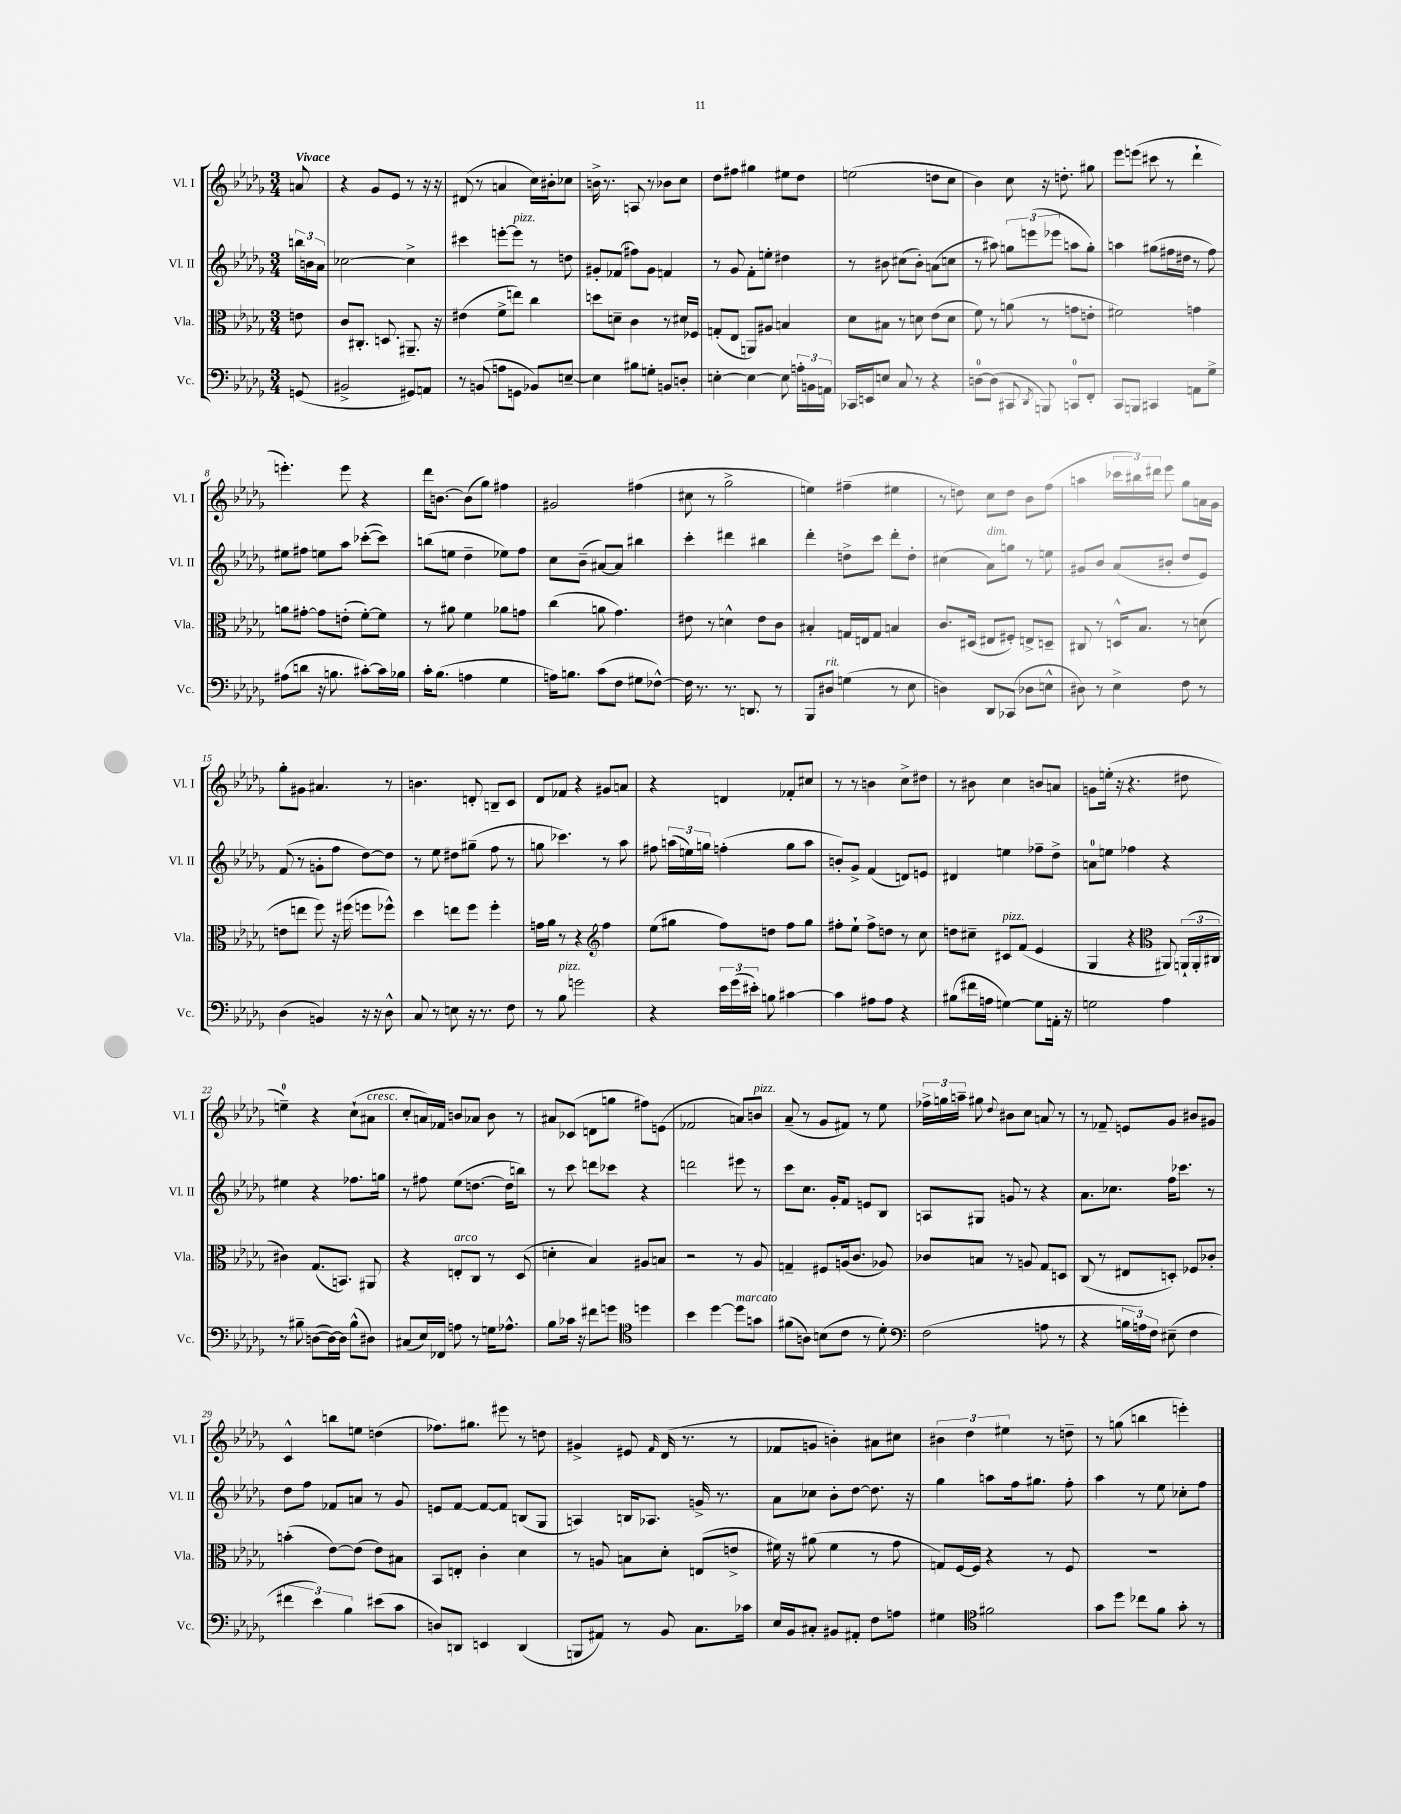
<<
\new StaffGroup <<
\new Staff = "s0" \with { instrumentName = "Vl. I" shortInstrumentName = "Vl. I" } {
    \clef treble \key des \major \numericTimeSignature \time 3/4 \partial 8 \tempo "Vivace"
    \autoBeamOff a'8 |
    r4 ges'8[ ees'8] r8 r16 r16 |
    dis'8( r8 a'4 c''16[) bis'16-. ces''8] |
    b'16-> r8. a8 r8 bes'8[ c''8] |
    des''8[ fis''8] gis''4 eis''8[ des''8] |
    e''2( d''8[ c''8] |
    bes'4) c''8 r16 d''8.-. gis''8 |
    ees'''8[ e'''8]( cis'''8 r8 des'''4-! |
    e'''4.-.) e'''8 r4 |
    des'''16[ b'8.]~ b'8[( ges''8]) fis''4 |
    gis'2 fis''4( |
    cis''8 r8 ges''2-> |
    e''4) fis''4--( eis''4 |
    r8 d''8) c''8[ d''8] bes'8[ f''8]( |
    a''4 \tuplet 3/2 { ces'''16[ bis''16) dis'''16] } ees'''8 ges''8[ a'16 ges'16] |
    ges''8[-. gis'8] ais'4. r8 |
    b'4. d'8-. b8[-- c'8] |
    des'8[ fes'8] r4 gis'8[ a'8] |
    r4 d'4 fes'8[-. cis''8] |
    r8 r8 b'4 c''8[-> dis''8] |
    r8 bis'8 c''4 b'8[ a'8] |
    g'8[ e''16]-.( r16 r4. dis''8 |
    e''4-0--) r4 c''8[-!( ais'8]^\markup { \italic "cresc." } |
    c''8[-. a'16) fes'16] b'8[ aes'8] b'8 r8 |
    ais'8[ ces'8]( d'8[ g''8] fis''8[) e'8]( |
    fes'2 a'8[) b'8]^\markup { \italic "pizz." } |
    aes'8--( r8 ges'8[ fis'8]) r8 ees''8 |
    \tuplet 3/2 { fes''16[-> g''16 a''16]-- } gis''8 \appoggiatura { des''8 } bis'8[ c''8] a'8 r8 |
    r8 fes'8-- e'8[ ges'8] bis'8[ gis'8] |
    c'4-^ b''8[ e''8] d''4( |
    fes''8.[) gis''8.] eis'''8 r8 d''8 |
    gis'4-> eis'8 \grace { f'16 } des'16( r8. r8 |
    fes'8[ g'8] b'4-.) ais'8[ cis''8] |
    \tuplet 3/2 { bis'4 des''4 eis''4 } r8 d''8-- |
    r8 g''8( b''4 e'''4-.) \bar "|." |
}
\new Staff = "s1" \with { instrumentName = "Vl. II" shortInstrumentName = "Vl. II" } {
    \clef treble \key des \major \numericTimeSignature \time 3/4 \partial 8
    \autoBeamOff \tuplet 3/2 { b''16[ b'16 aes'16] } |
    ces''2~ ces''4-> |
    cis'''4 e'''8[~-. e'''8]^\markup { \italic "pizz." } r8 d''8 |
    gis'8[-. fes'8]( fis''8[) gis'8] f'4 |
    r8 ges'8 f'8[-. e''8]-. dis''4 |
    r8 bis'8 cis''8[( bis'8]-.) a'8[( c''8] |
    r8 ais''8) \tuplet 3/2 { g''8[ e'''8( ees'''8] } a''8[ g''8]-.) |
    a''4 gis''8[( fis''16 dis''16] r8 fis''8) |
    eis''8[ fis''8] e''8[ aes''8] ces'''8[~-.( ces'''8]) |
    b''8[( e''8] des''4-- ees''8[) f''8] |
    c''8[ bes'8]--( ais'8[~) ais'8] bis''4 |
    c'''4-. dis'''4 bis''4 |
    des'''4-. d''8[-> c'''8] des'''8[-. d''8]-. |
    cis''4( aes'8[^\markup { \italic "dim." }) g''8] r8 e''8 |
    gis'8[ bes'8] aes'8[( bis'8]-. des''8[ ees'8]) |
    f'8( r8 g'8[-. f''8] des''8[~) des''8] |
    r8 ees''8 dis''8[ gis''8]--( f''8 r8 |
    g''8 ces'''4.) r8 aes''8 |
    fis''8 \tuplet 3/2 { a''16[( e''16) g''16] } f''4-.( g''8[ a''8] |
    b'8[-.) ges'8]-> f'4( d'8[) e'8] |
    dis'4 e''4 fes''8[-- des''8]-> |
    a'8[-0 e''8] fes''4 r4 |
    eis''4 r4 fes''8.[ g''16] |
    r8 fis''8 ees''8[( d''8.]~ d''16[ b''8]) |
    r8 c'''8 d'''8[ ces'''8] r4 |
    d'''2 eis'''8 r8 |
    c'''8[ c''8.] ges'16[-. f'8] e'8[ bes8] |
    a8[ gis8] g'8 r8 r4 |
    aes'8.[ ces''8.] f''16[ ces'''8.] r8 |
    des''8[ f''8] fes'8[ a'8] r8 ges'8 |
    e'8[ f'8]~ f'8[~ f'8] b8[( ges8] |
    a4) b16[ aes8.] g'16-> r8. |
    aes'8[ ces''8] bes'8[-. des''8]~ des''8. r16 |
    ges''4 a''8[ f''16 gis''8.] f''8-. |
    aes''4 r8 ees''8 ces''8[-. f''8] \bar "|." |
}
\new Staff = "s2" \with { instrumentName = "Vla." shortInstrumentName = "Vla." } {
    \clef alto \key des \major \numericTimeSignature \time 3/4 \partial 8
    \autoBeamOff e'8 |
    c'8[ cis8.]-. d8. ais,8.-- r16 |
    eis'4( f'8[-> e''8]) c''4 |
    d''8[ d'8]-- c'4 r8 dis'16[ fes16] |
    g8[-.( ees8] a,8[) ais8] b4 |
    des'8[ bis8] r8 d'8 ees'8[( d'8] |
    f'8) r8 a'8( r8 g'8[ e'8]-. |
    fis'2) g'4 |
    a'8[ gis'8]~-. gis'8[ e'8]-.( f'8[~-.) f'8] |
    r8 ais'8 f'4 aes'8[ g'8] |
    c''4( a'8 ges'4.) |
    eis'8 r8 d'4-^ eis'8[ c'8] |
    bis4-. g16[ e16 g8] b4 |
    c'8.[ dis16]( eis8[ fis8]-.) e8[-> d8]-- |
    cis8 r8 d16[-^ bes8.] r8 d'8( |
    e'8[ e''8] f''8) r16 fis''16( f''8[ fes''8]-^) |
    des''4 e''8[ f''8] f''4-. |
    g'16[ aes'16] r8 r4 \clef treble f''4 |
    ees''8[( gis''8] f''8[) d''8] f''8[ gis''8] |
    fis''8[-. ees''8]-! fis''8[-> d''8] r8 c''8 |
    d''8[ cis''8]-- cis'8[^\markup { \italic "pizz." } f'8]( ees'4 |
    ges4 r4 \clef alto ais,8) \tuplet 3/2 { a,16[-!( a,16-. cis16] } |
    cis'4) ges8.[( b,8.]) ais,8 |
    r4 e8[-.^\markup { \italic "arco" } c8] r8 des8( |
    d'4-. bes4) ais8[ b8] |
    r2 r8 aes8 |
    g4-- fis8[ a16( c'8.] aes8) |
    ces'8[ b8] r8 a8 ges8[ d8] |
    c8( r8 eis8[ d8]-.) fes8[ ces'8]-. |
    b'4-.( ees'8[~) ees'8]( ees'8[) bis8] |
    bes,8[ e8]-. c'4-. des'4 |
    r8 a8 b8[ des'8]-. e8[( e'8]-> |
    fis'16) r16 ais'8( fis'4 r8 ges'8 |
    g8[) f16~ f16] r4 r8 f8 |
    R2. \bar "|." |
}
\new Staff = "s3" \with { instrumentName = "Vc." shortInstrumentName = "Vc." } {
    \clef bass \key des \major \numericTimeSignature \time 3/4 \partial 8
    \autoBeamOff g,8( |
    bis,2-> gis,8[) a,8] |
    r8 b,8( a8[ g,8] bes,8[) e8]~-- |
    e4 bis8[ g8]-. b,8[ d8]-. |
    e4~-. e4~ e8 \tuplet 3/2 { a16[-. b,16 a,16] } |
    ces,16[ e,16 e8] c8 r8 r4 |
    d8[-0~ d8]( cis,8 \acciaccatura { des,8 } b,,8) c,8[-0 f,8]-. |
    c,8[ b,,8] cis,4 a,8[ ges8]-> |
    ais8[( d'8] r16 b8. cis'8[~-.) cis'16 bes16] |
    c'16[-. bes8.]( a4 ges4 |
    a16[) b8.] c'8[( f8] gis8[ fes8]~-^) |
    fes16 r8. r8. d,8. r8 |
    bes,,8[ dis8]^\markup { \italic "rit." } g4( r8 ees8 |
    d4) des,8[ ces,8]( des8[ e8]-^ |
    dis8) r8 ees4-> f8 r8 |
    des4( b,4) r16 r16 des8-^ |
    c8 r8 e8 r16 r8. f8 |
    r8 bes8^\markup { \italic "pizz." } g'2 |
    r4 \tuplet 3/2 { ees'16[ ges'16( eis'16]-.) } b8 cis'4~ |
    cis'4 ais8[ ais8] r4 |
    bis8[( fis'16 a16] g4~) g8[ a,16]-. r16 |
    g2 aes4 |
    r8 bis8-- d8[~( d16~) d16] bis8[-^( dis8]) |
    cis8[( ees16) fes,16] a8 r8 g16[ aes8.]-^ |
    bes8[ ces'16] r16 fis'8[ g'8] \clef tenor d''4 |
    bes'4 des''4~ des''8[^\markup { \italic "marcato" } g'8] |
    fis'8[( a8]) b8[( c'8] r8 des'8-.) |
    \clef bass f2( a8 r8 |
    r4 \tuplet 3/2 { b16[ a16) f16] } eis8--( f4 |
    \tuplet 3/2 { fis'4 ees'4) bes4 } eis'8[( c'8] |
    d8[) d,8] e,4 d,4( |
    b,,8[ ais,8]) r8 bes,8 c8.[ ces'16] |
    ees16[ bes,16 cis8]-. bis,8[ ais,8]-. f8[ a8] |
    gis4 \clef tenor fis'2 |
    ges'8[ des''8] ces''8[ f'8] ges'8-. r8 \bar "|." |
}
>>
>>
